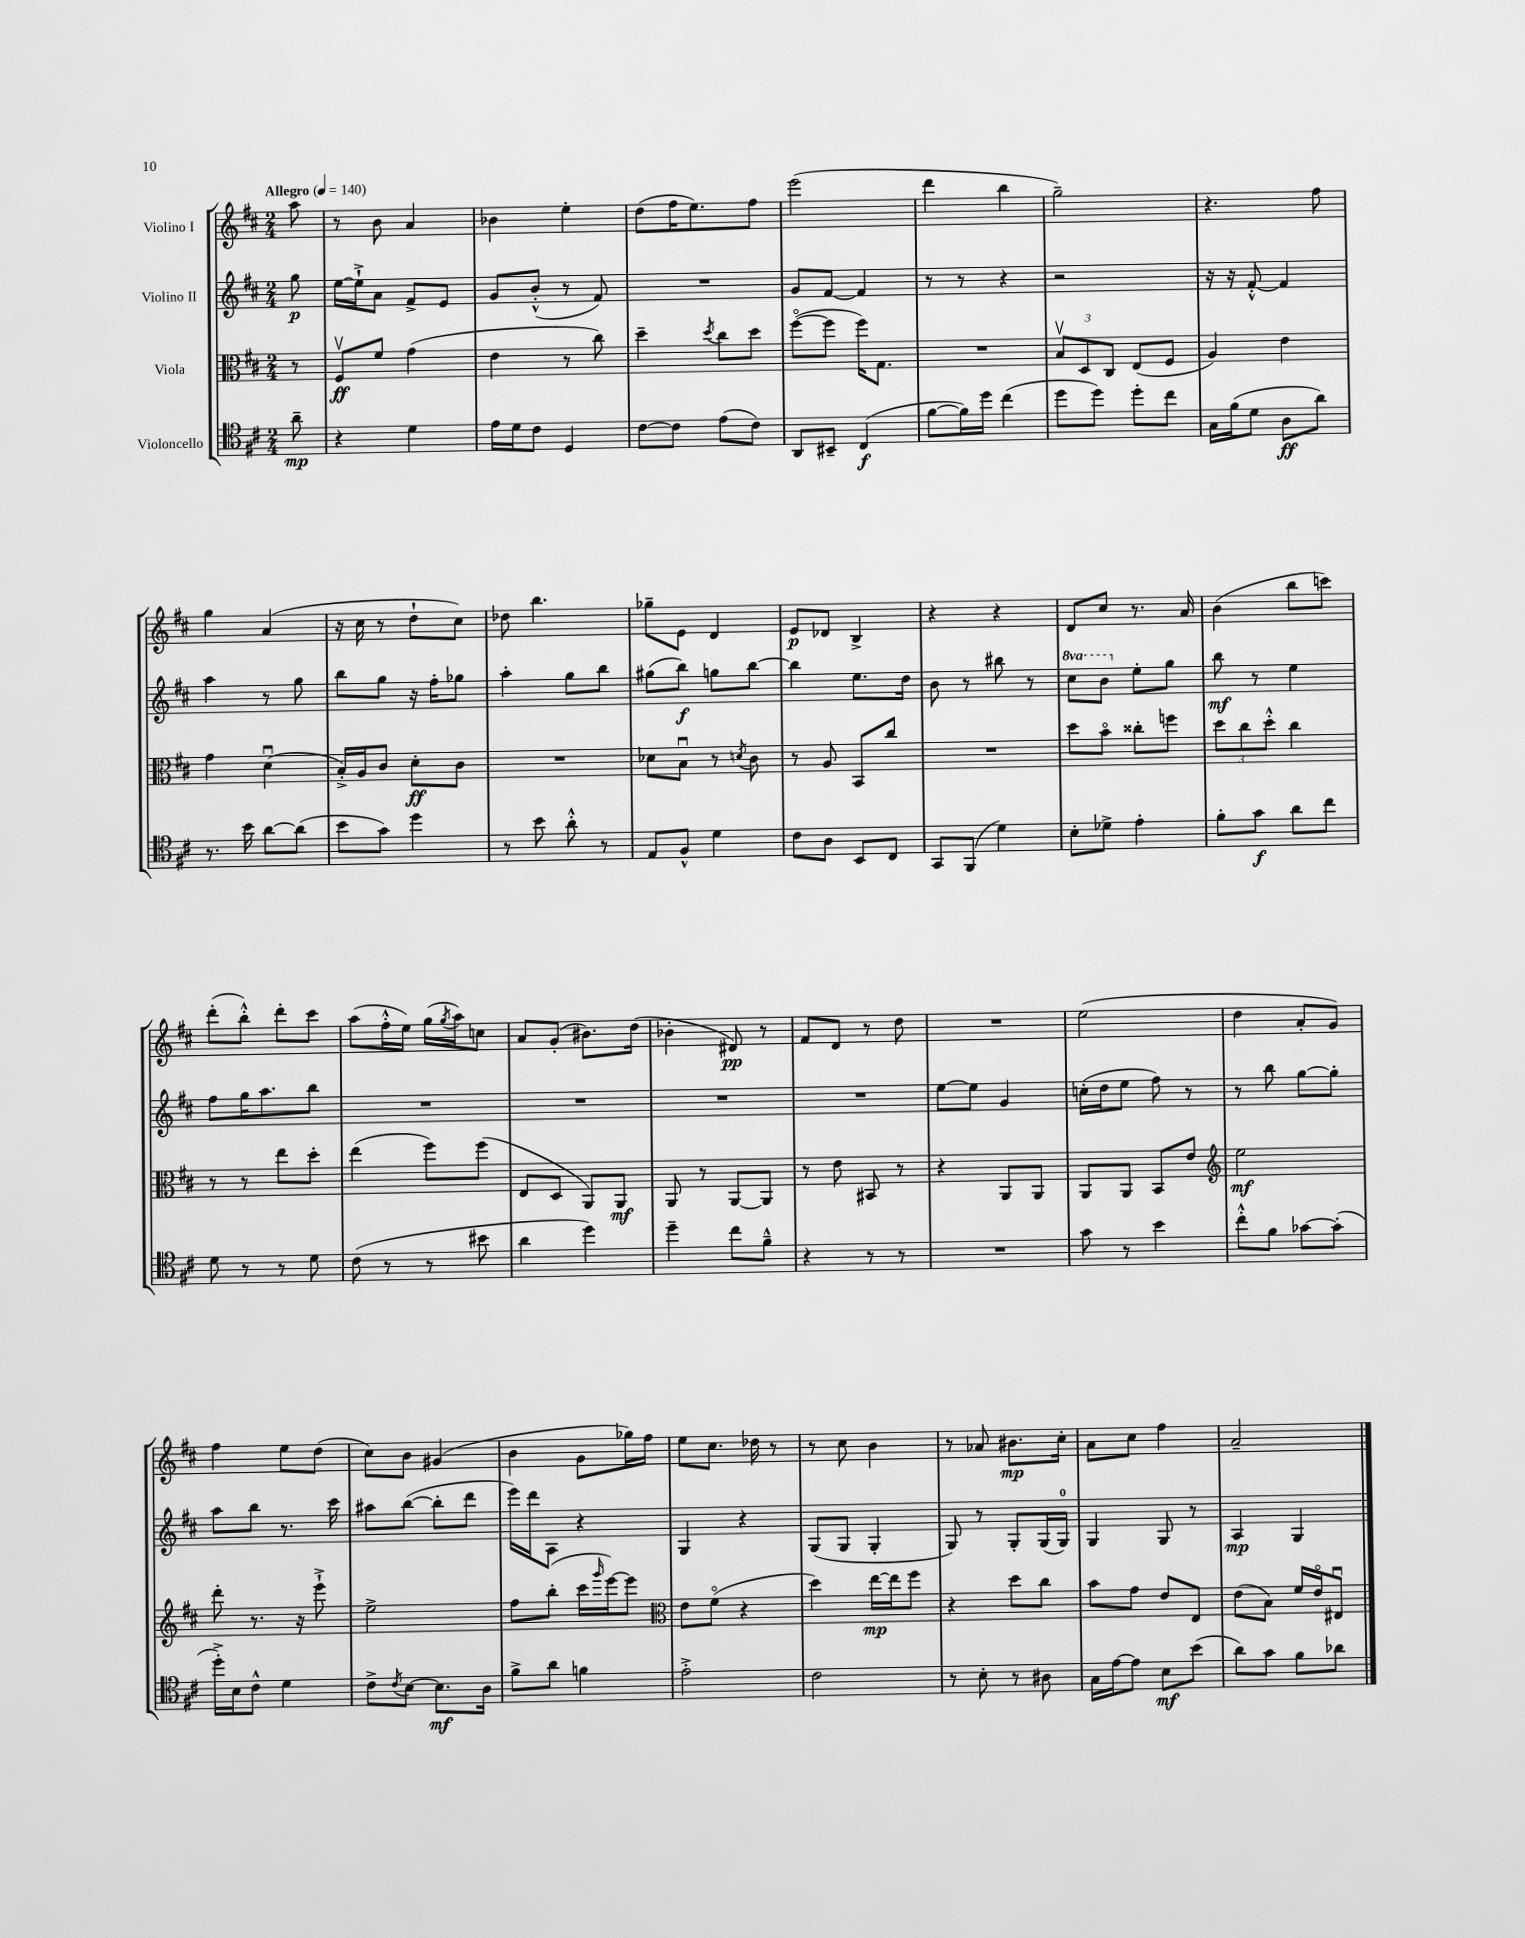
<<
\new StaffGroup <<
\new Staff = "s0" \with { instrumentName = "Violino I" } {
    \clef treble \key d \major \numericTimeSignature \time 2/4 \partial 8 \tempo "Allegro" 4 = 140
    a''8 |
    r8 b'8 a'4 |
    bes'4 e''4-. |
    d''8( fis''16 e''8.) fis''8 |
    e'''2( |
    d'''4 b''4 |
    g''2--) |
    r4. fis''8 |
    g''4 a'4( |
    r16 cis''16 r8 d''8-! cis''8) |
    des''8 b''4. |
    ges''8-- e'8 d'4 |
    e'8\p des'8 b4-> |
    r4 r4 |
    d'8 cis''8 r8. a'16 |
    b'4( b''8 c'''8) |
    d'''8-.( b''8-.-^) d'''8-. cis'''8 |
    a''8( fis''16-.-^ e''16) g''16( \acciaccatura { g''8 } a''16) c''8 |
    a'8 g'8-.( bis'8.) d''16( |
    bes'4-. dis'8\pp) r8 |
    fis'8 d'8 r8 d''8 |
    R2 |
    e''2( |
    d''4 a'8-. g'8) |
    fis''4 e''8 d''8( |
    cis''8) b'8 gis'4( |
    b'4 g'8 ges''16) fis''16 |
    e''8 cis''8. des''16 r8 |
    r8 cis''8 b'4 |
    r8 aes'8 bis'8.\mp cis''16-. |
    a'8 cis''8 fis''4 |
    a'2-- \bar "|." |
}
\new Staff = "s1" \with { instrumentName = "Violino II" } {
    \clef treble \key d \major \numericTimeSignature \time 2/4 \set Staff.ottavationMarkups = #ottavation-simple-ordinals \partial 8
    g''8\p |
    e''16~ e''16-!-> a'8 fis'8-> e'8 |
    g'8 b'8-.-^( r8 fis'8) |
    R2 |
    g'8 fis'8~ fis'4 |
    r8 r8 r4 |
    r2 |
    r16 r16 fis'8~-.-^ fis'4 |
    a''4 r8 g''8 |
    b''8 g''8 r16 fis''16-. ges''8 |
    a''4-. g''8 b''8 |
    gis''8( b''8\f) g''8 b''8~ |
    b''4 e''8. d''16 |
    b'8 r8 bis''8 r8 |
    \ottava #1 cis'''8 b''8 \ottava #0 e''8-. g''8 |
    b''8\mf r8 e''4 |
    fis''8 g''16 a''8. b''8 |
    R2 |
    R2 |
    R2 |
    R2 |
    e''8~ e''8 g'4 |
    c''16-.( d''16 e''8 fis''8) r8 |
    r8 b''8 g''8~ g''8-. |
    a''8 b''8 r8. cis'''16 |
    ais''8 b''8~( b''8-. d'''8 |
    e'''16) d'''16 a8 r4 |
    g4 r4 |
    g8( g8 g4-. |
    g8) r8 g8-. g16( g16-0) |
    g4 g8 r8 |
    a4\mp g4 \bar "|." |
}
\new Staff = "s2" \with { instrumentName = "Viola" } {
    \clef alto \key d \major \numericTimeSignature \time 2/4 \partial 8
    r8 |
    fis8\upbow\ff fis'8 g'4( |
    e'4 r8 cis''8) |
    d''4-- \acciaccatura { d''8 } cis''8 d''8 |
    fis''8~\flageolet( fis''8 fis''16) g8. |
    R2 |
    \tuplet 3/2 { b8\upbow d8 cis8 } e8( fis8 |
    a4) e'4 |
    g'4 d'4\downbow( |
    b16-.->) a16 cis'8 d'8-.\ff cis'8 |
    R2 |
    des'8 b8\downbow r8 \acciaccatura { d'8 } cis'8 |
    r8 a8 b,8 cis''8 |
    R2 |
    d''8 b'8\flageolet cisis''8-. f''8 |
    \tuplet 3/2 { d''8 cis''8 d''8-.-^ } cis''4 |
    r8 r8 e''8 d''8-. |
    e''4( fis''8) fis''8( |
    e8 d8 a,8) a,8\mf |
    a,8 r8 a,8~ a,8 |
    r8 e'8 bis,8 r8 |
    r4 a,8 a,8 |
    a,8 a,8 b,8 e'8 |
    \clef treble e''2\mf |
    d'''8-. r8. r16 e'''8-!-> |
    e''2-> |
    fis''8 b''8-.( cis'''16 \grace { g'''16 } e'''16~) e'''8 |
    \clef alto e'8 fis'8\flageolet( r4 |
    d''4) e''16~\mp e''16 fis''8 |
    r4 d''8 cis''8 |
    b'8 g'8 e'8 e8 |
    e'8( b8) fis'16 e'16\flageolet eis8\downbow \bar "|." |
}
\new Staff = "s3" \with { instrumentName = "Violoncello" } {
    \clef tenor \key d \major \numericTimeSignature \time 2/4 \partial 8
    a'8--\mp |
    r4 d'4 |
    e'16 d'16 cis'8 d4 |
    cis'8~ cis'8 e'8( cis'8) |
    a,8 bis,8-- cis4\f( |
    fis'8~ fis'16) d''16 cis''4( |
    d''8 d''8) d''8-. cis''8 |
    g16 fis'16( d'8 a8\ff a'8) |
    r8. b'16 a'8~ a'8( |
    b'8 g'8) d''4 |
    r8 b'8 a'8-.-^ r8 |
    e8 fis8-^ d'4 |
    cis'8 a8 b,8 cis8 |
    g,8 fis,8( d'4) |
    b8-. des'8-> e'4-. |
    fis'8-. g'8\f a'8 cis''8 |
    d'8 r8 r8 d'8 |
    cis'8( r8 r8 bis'8 |
    a'4 d''4) |
    d''4-- cis''8 fis'8---^ |
    r4 r8 r8 |
    R2 |
    g'8 r8 b'4 |
    cis''8-.-^ fis'8 ges'8~ ges'8-.( |
    d''16-.->) b16 cis'8-^ d'4 |
    cis'8-> \acciaccatura { cis'8 } b8~ b8.\mf a16 |
    fis'8-> a'8 f'4 |
    e'2-.-> |
    cis'2 |
    r8 b8-. r8 ais8 |
    g16 e'16~ e'8 b8\mf b'8( |
    a'8) g'8 fis'8 aes'8 \bar "|." |
}
>>
>>
\layout { \context { \Score \remove "Bar_number_engraver" } }
